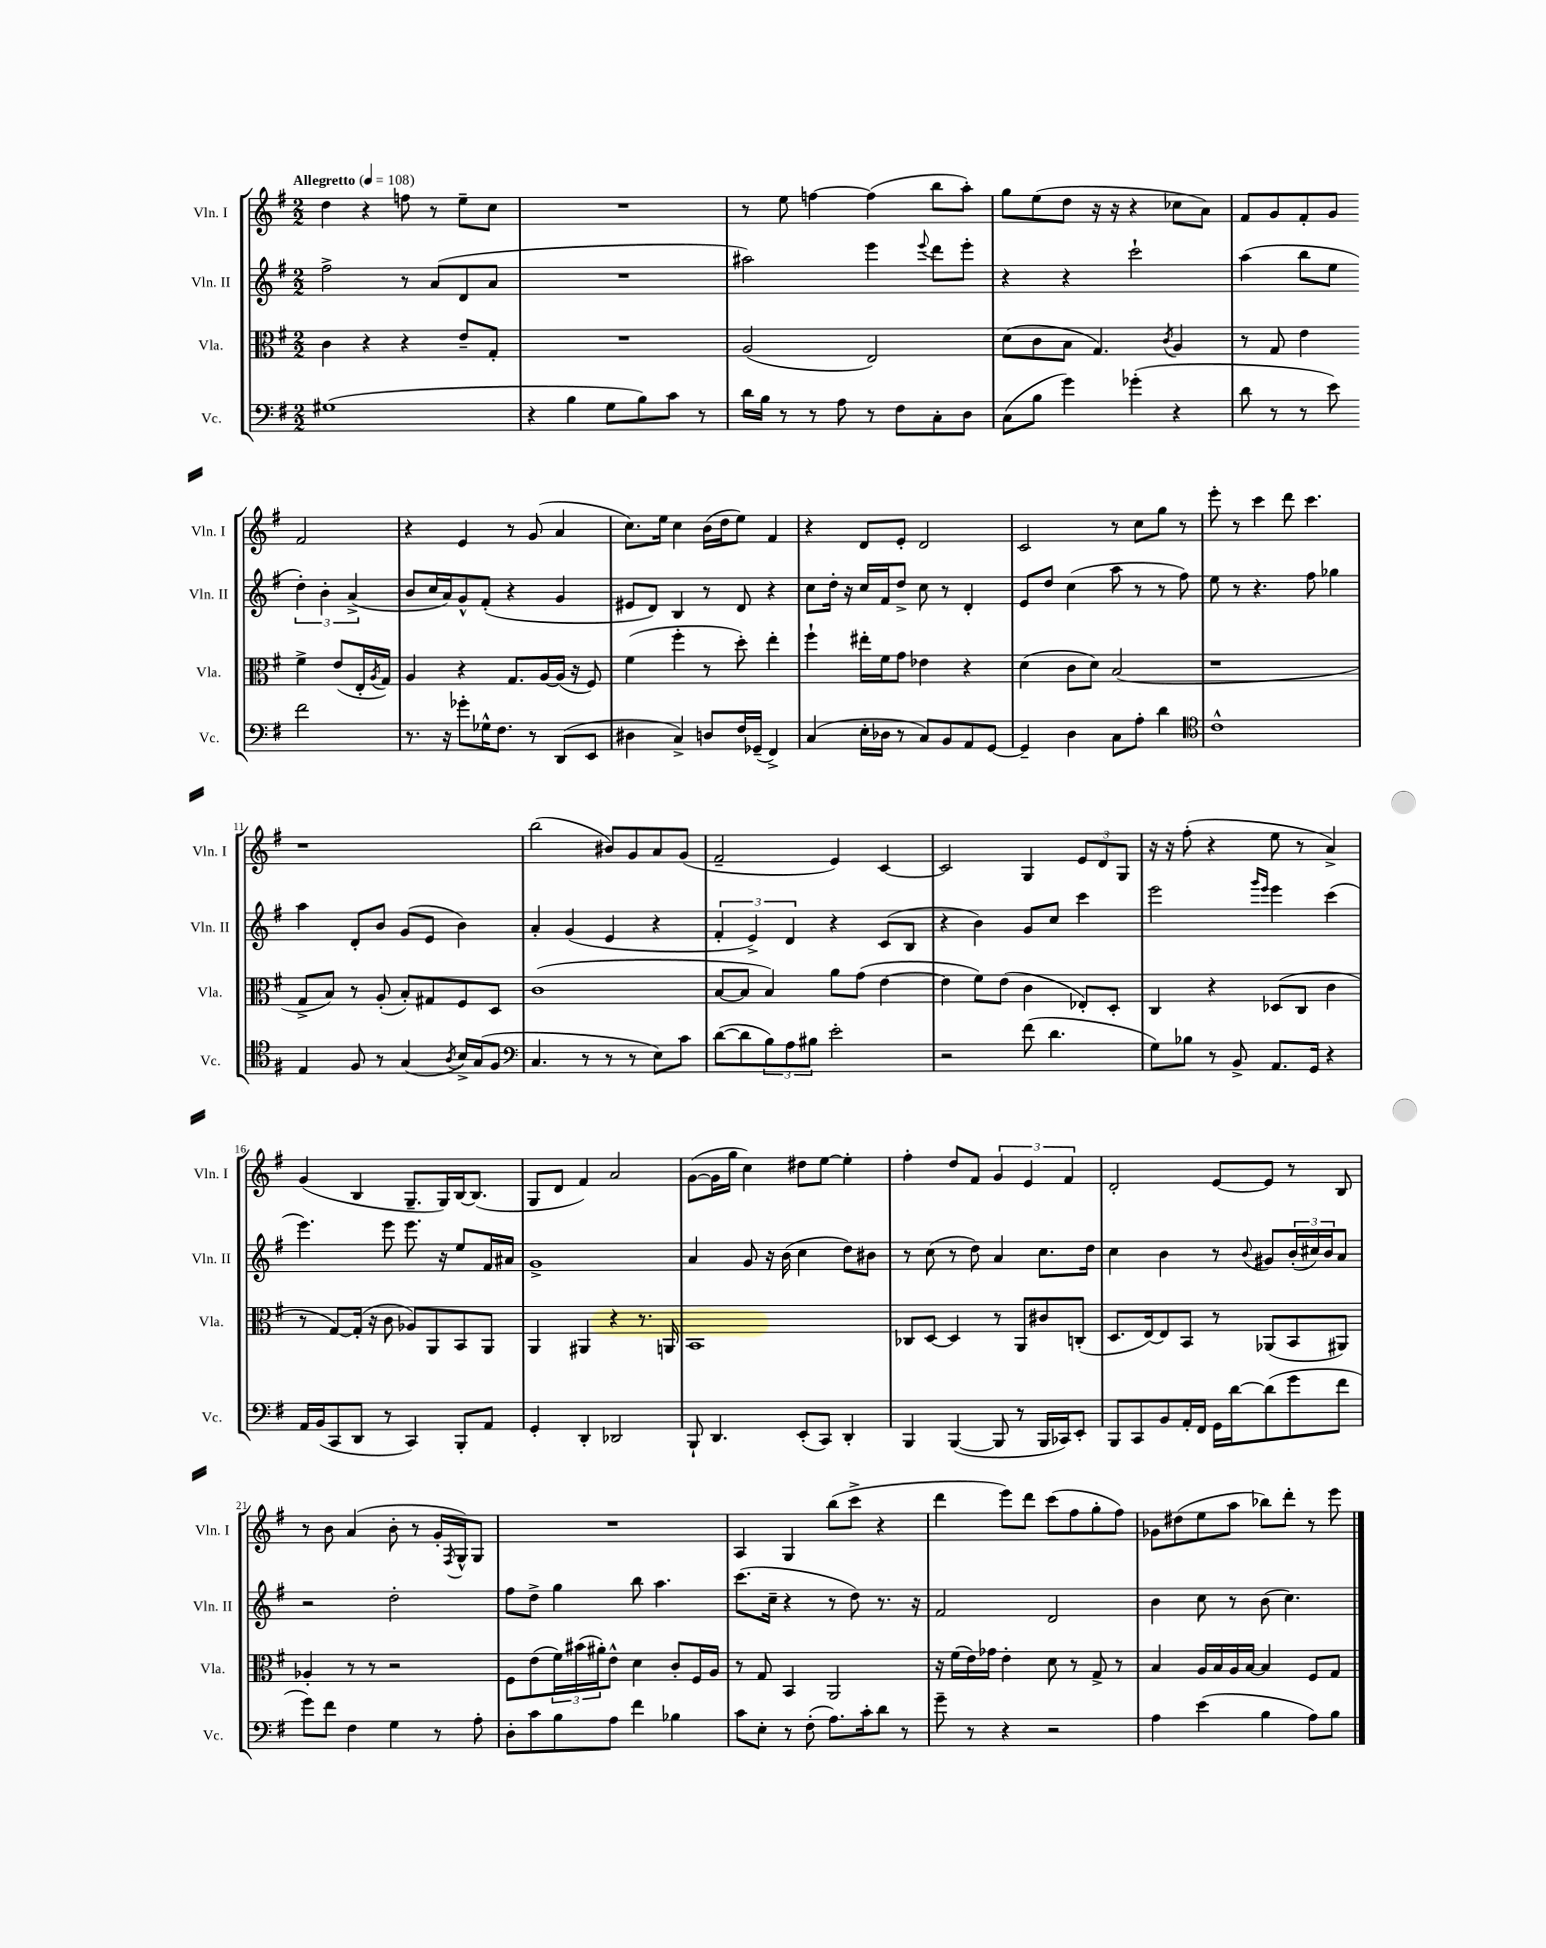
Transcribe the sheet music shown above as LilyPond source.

<<
\new StaffGroup <<
\new Staff = "s0" \with { instrumentName = "Vln. I" shortInstrumentName = "Vln. I" } {
    \clef treble \key g \major \numericTimeSignature \time 2/2 \tempo "Allegretto" 4 = 108
    d''4 r4 f''8 r8 e''8-- c''8 |
    R1 |
    r8 e''8 f''4~ f''4( b''8 a''8-.) |
    g''8 e''8( d''8 r16 r16 r4 ces''8 a'8) |
    fis'8 g'8 fis'8-. g'8 fis'2 |
    r4 e'4 r8 g'8( a'4 |
    c''8.) e''16 c''4 b'16( d''16 e''8) fis'4 |
    r4 d'8 e'8-. d'2 |
    c'2 r8 c''8 g''8 r8 |
    e'''8-. r8 c'''4 d'''8 c'''4. |
    r1 |
    b''2( bis'8) g'8 a'8 g'8( |
    fis'2-- e'4) c'4~ |
    c'2 g4 \tuplet 3/2 { e'8 d'8 g8 } |
    r16 r16 fis''8-.( r4 e''8 r8 a'4->) |
    g'4( b4 g8.-- g16) b16~ b8.( |
    g8 d'8 fis'4) a'2 |
    g'8~( g'16 g''16 c''4) dis''8 e''8~ e''4-. |
    fis''4-. d''8 fis'8 \tuplet 3/2 { g'4 e'4 fis'4 } |
    d'2-. e'8~ e'8 r8 b8 |
    r8 b'8 a'4( b'8-. r8 g'16-. \acciaccatura { fis8 } g16-^) g8 |
    R1 |
    a4 g4 b''8( c'''8-> r4 |
    d'''4 e'''8) d'''8 c'''8( fis''8 g''8-. fis''8) |
    ges'8 dis''8( e''8 a''8 bes''8) d'''8-. r8 e'''8 \bar "|." |
}
\new Staff = "s1" \with { instrumentName = "Vln. II" shortInstrumentName = "Vln. II" } {
    \clef treble \key g \major \numericTimeSignature \time 2/2
    fis''2-> r8 a'8( d'8 a'8 |
    R1 |
    ais''2) e'''4 \appoggiatura { e'''8 } d'''8 e'''8-. |
    r4 r4 c'''2-! |
    a''4( b''8 e''8 \tuplet 3/2 { d''4-.) b'4-. a'4->( } |
    b'8 c''16 a'16) g'8-^ fis'8-.( r4 g'4 |
    eis'8 d'8) b4 r8 d'8 r4 |
    c''8 d''16-. r16 c''16 fis'16 d''8-> c''8 r8 d'4-. |
    e'8 d''8 c''4( a''8 r8 r8 fis''8) |
    e''8 r8 r4. fis''8 ges''4 |
    a''4 d'8-. b'8 g'8( e'8 b'4) |
    a'4-. g'4( e'4 r4 |
    \tuplet 3/2 { fis'4-. e'4->) d'4 } r4 c'8( b8 |
    r4 b'4) g'8 c''8 c'''4 |
    e'''2 \grace { g'''16 e'''16 } e'''4 c'''4( |
    e'''4.) e'''8 e'''8. r16 e''8 fis'16 ais'16 |
    g'1-> |
    a'4 g'8 r16 b'16( c''4 d''8) bis'8 |
    r8 c''8( r8 d''8) a'4 c''8. d''16 |
    c''4 b'4 r8 \appoggiatura { b'8 } gis'8 \tuplet 3/2 { b'16-.( cis''16) b'16 } a'8 |
    r2 d''2-. |
    fis''8 d''8-> g''4 b''8 a''4. |
    c'''8.( c''16-- r4 r8 d''8) r8. r16 |
    fis'2 d'2 |
    b'4 c''8 r8 b'8( c''4.) \bar "|." |
}
\new Staff = "s2" \with { instrumentName = "Vla." shortInstrumentName = "Vla." } {
    \clef alto \key g \major \numericTimeSignature \time 2/2
    c'4 r4 r4 e'8-- g8-. |
    R1 |
    a2( e2) |
    d'8( c'8 b8 g4.) \acciaccatura { c'8 } a4 |
    r8 g8 e'4 fis'4-> e'8( e16-. \acciaccatura { a8 } g16) |
    a4 r4 g8. a16~ a16( r16 fis8) |
    fis'4( fis''4-. r8 d''8-.) e''4-. |
    fis''4-! eis''16-. fis'16 g'8 ees'4 r4 |
    d'4( c'8 d'8) b2( |
    r1 |
    g8-> b8) r8 a8-.( b8-.) gis8 fis8 d8 |
    c'1( |
    b8~ b8 b4) a'8 g'8( e'4~ |
    e'4 fis'8) e'8( c'4 ees8-.) d8-. |
    c4 r4 des8( c8 c'4 |
    r8 g8~) g16-.( r16 c'8 aes8) a,8 b,8 a,8 |
    a,4 ais,4 r4 r8. a,16 |
    b,1 |
    ces8 d8~ d4 r8 a,8 cis'8 c8-.( |
    d8. e16~) e8 b,8 r8 aes,8( b,8 ais,8) |
    aes4-. r8 r8 r2 |
    fis8 e'8( \tuplet 3/2 { fis'16) bis'16( ais'16-.) } e'8-^ d'4 c'8-. fis16 a16 |
    r8 g8 b,4 a,2 |
    r16 fis'16( e'16) ges'16 e'4-. d'8 r8 g8-> r8 |
    b4 a16 b16 a16 b16~ b4 fis8 g8 \bar "|." |
}
\new Staff = "s3" \with { instrumentName = "Vc." shortInstrumentName = "Vc." } {
    \clef bass \key g \major \numericTimeSignature \time 2/2
    gis1( |
    r4 b4 g8 b8) c'8 r8 |
    d'16 b16 r8 r8 a8 r8 fis8 c8-. d8 |
    c8( b8 g'4) ges'4-.( r4 |
    d'8 r8 r8 e'8) fis'2 |
    r8. r16 ges'8-. ges16-^ fis8. r8 d,8( e,8 |
    dis4 c4->) d8 fis16 ges,16--( fis,4->) |
    c4( e16-. des16 r8 c8) b,8 a,8 g,8~ |
    g,4-- d4 c8 a8-. d'4 |
    \clef tenor c'1-^ |
    e4 fis8 r8 g4( \acciaccatura { a8 } b16->) g16( fis8 |
    \clef bass c4. r8 r8 r8 e8) c'8 |
    d'8~( d'8 \tuplet 3/2 { b8) a8 bis8 } e'2-. |
    r2 fis'8( d'4. |
    g8) bes8 r8 b,8-> a,8. g,16 r4 |
    a,16 b,16( c,8 d,8 r8 c,4) b,,8-. a,8 |
    g,4-. d,4-. des,2 |
    b,,8-! d,4. e,8-.( c,8) d,4-. |
    b,,4 b,,4~( b,,8 r8 b,,16 ces,16) e,8-. |
    b,,8 c,8 b,8 a,16-. fis,16 g,16 d'16~ d'8( g'8 fis'8 |
    g'8) fis'8 fis4 g4 r8 a8-. |
    d8-. c'8 b8 a8 fis'4 bes4 |
    c'8 e8-. r8 fis8-.( a8.) c'16-. d'8 r8 |
    g'8-- r8 r4 r2 |
    a4 e'4( b4 a8) b8 \bar "|." |
}
>>
>>
